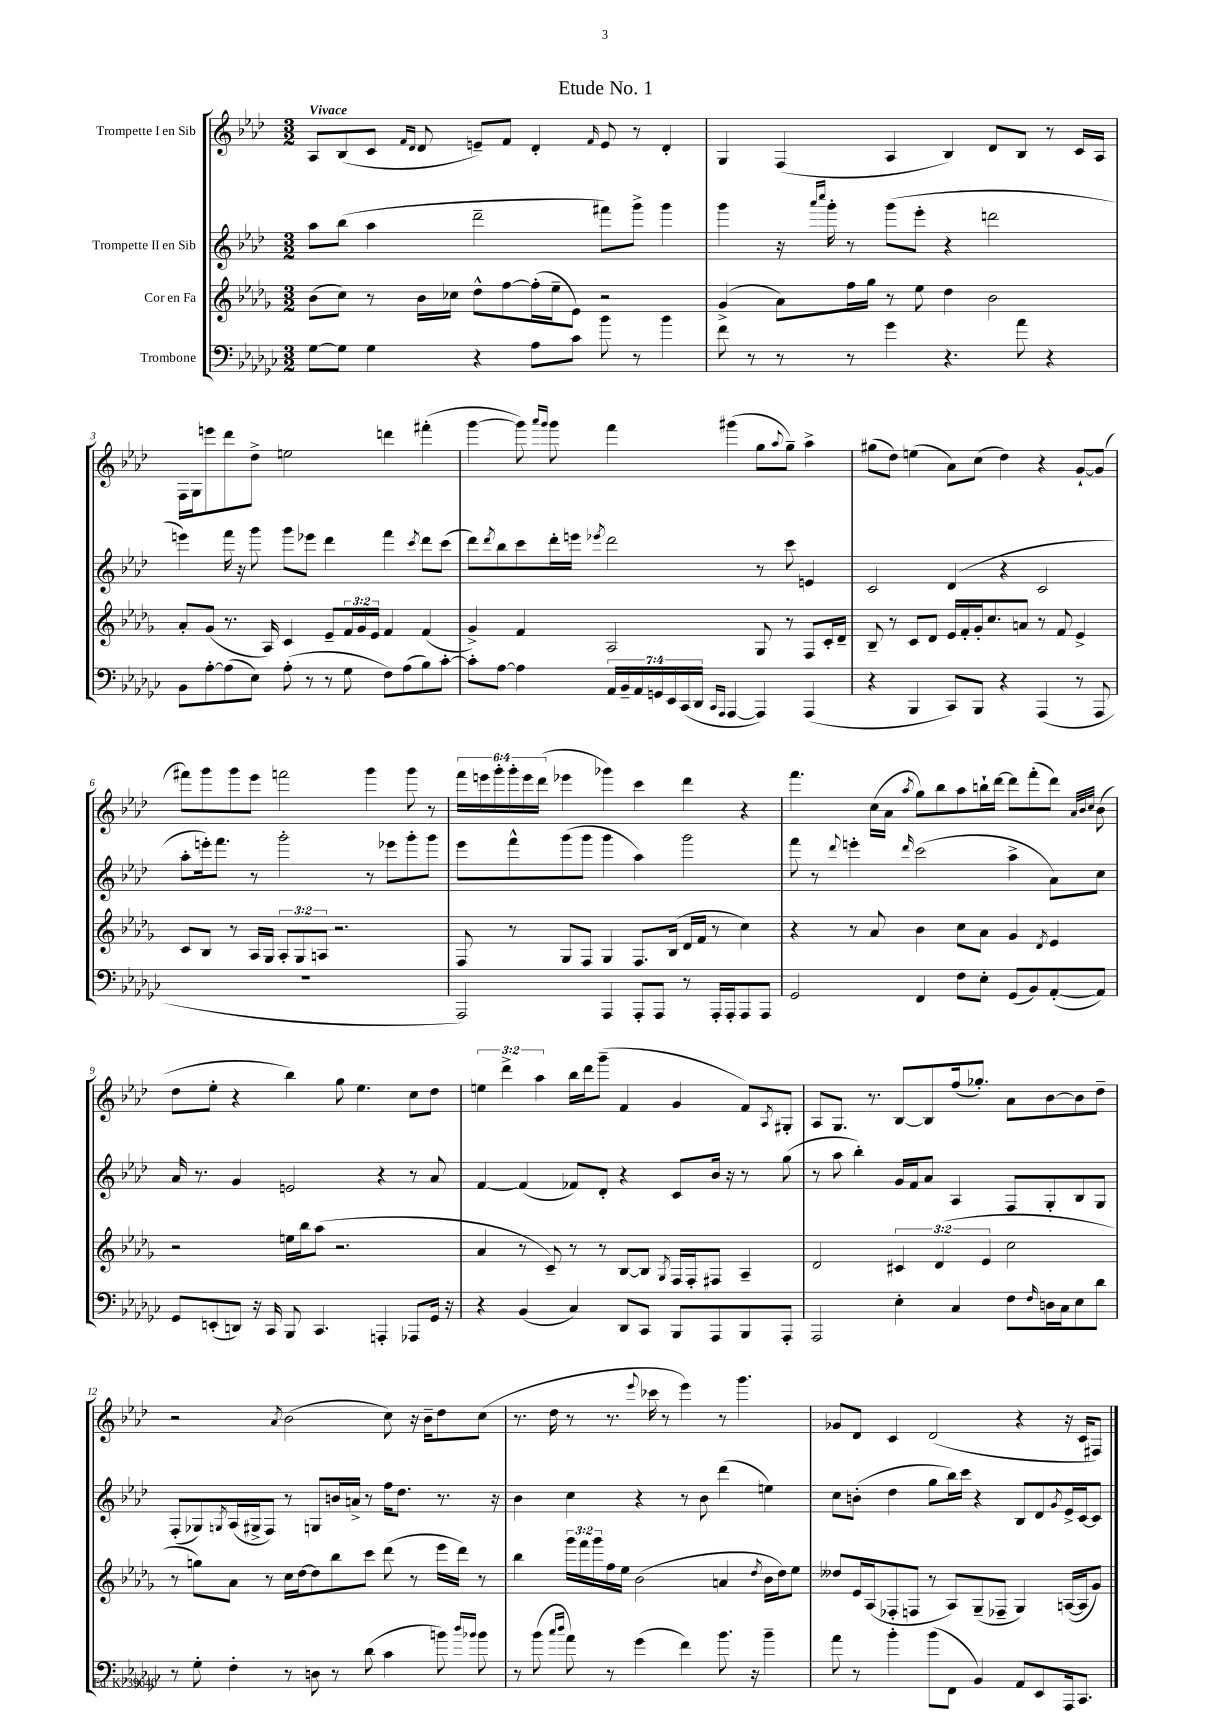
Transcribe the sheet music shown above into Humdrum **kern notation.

**kern	**kern	**kern	**kern
*staff4	*staff3	*staff2	*staff1
*clefF4	*clefG2	*clefG2	*clefG2
*k[b-e-a-d-g-c-]	*k[b-e-a-d-g-]	*k[b-e-a-d-]	*k[b-e-a-d-]
*M3/2	*M3/2	*M3/2	*M3/2
[8G-\L	(8b-\L	8aa-\L	8A-/L
8G-\]J	8cc\J)	(8bb-\J	(8B-/
4G-\	8r	4aa-\	8c/J
.	.	.	16qqf/LL
.	.	.	16qqd-/JJ
.	16b-\LL	.	8d-/
.	16cc-\JJ	.	.
4r	8dd-^^\L	2ddd-~\	8e~/L)
.	[8ff\	.	8f/J
8A-\L	(16ff'\]L	.	4d-'/
.	16ee-~\J	.	.
8c-\J	8e-\J)	.	.
.	.	.	16qqf/
8b-\	2r	8fff#\L)	8e/
8r	.	8ggg^\J	8r
4b-\	.	4ggg\	4d-'/
=	=	=	=
8f\	(4g-^/	4ggg\	4G/
8r	.	.	.
8r	8a-\L)	16r	(4F/
.	.	16qqaaa-/LL	.
.	.	16qqcccc/JJ	.
.	.	16ggg'\	.
8r	16ff\L	8r	.
.	16gg-\JJ	.	.
4g-\	8r	(8ggg\L	4A-/
.	8ee-\	8eee-'\J	.
4.r	4dd-\	4r	4B-/)
.	2b-\	2ddd\	8d-/L
8a-\	.	.	8B-/J
4r	.	.	8r
.	.	.	16c/LL
.	.	.	16A-/JJ
=	=	=	=
8BB-\L	8a-'/L	4eee\)	16F\LL
.	.	.	16G\J
[8A-'\	(8g-/J	.	8eee\
(8A-\]	8.r	16fff\	8ddd-\
.	.	16r	.
8E-\J)	.	8ggg\	8dd-^\J
.	16A-/)	.	.
(8A-'\	4c/	8ggg\L	2ee\
8r	.	8eee-\J	.
8r	8e-~/L	4ddd-\	.
8G-\	24f/L	.	.
.	24g-/	.	.
.	24e-/JJ	.	.
8F\L)	4f/	4fff\	4ddd\
(8A-\	.	.	.
.	.	8qccc/	.
8B-\)	(4f/	8ddd-\L	(4fff#'\
[8c-'\J	.	(8ccc\J	.
=	=	=	=
8c-'\]L	4g-^/)	8ddd-\L)	[4ggg\
.	.	8qddd-/	.
[8A-\J	.	8bb-\	.
4A-\]	4f/	8ccc\	8ggg\])
.	.	.	16qqaaa-/LL
.	.	.	16qqggg/JJ
.	.	16ddd-'\L	8ggg\
.	.	16eee\JJ	.
.	.	8qeee-/	.
28AA-/LL	2A-/	2ddd-\	4fff\
28BB-~/	.	.	.
28AA-/	.	.	.
28GG/	.	.	.
28EE-/	.	.	.
(28CC-/	.	.	.
28DD-/JJ	.	.	.
16qqCC-/LL	.	.	.
16qqAAA-/JJ	.	.	.
[4AAA-/	.	.	(4ggg#\
4AAA-/])	8G-/	8r	8gg\L
.	.	.	8qqaa-/
.	8r	8ccc\	8gg~\J)
(4AAA-/	8F/L	4e/	4aa-^\
.	16c'/L	.	.
.	16d-~/JJ	.	.
=	=	=	=
4r	8B-~/	2c/	(8gg#\L
.	8r	.	8dd-\J)
4BBB-/	8c/L	.	(4ee\
.	8d-/J	.	.
8CC-/L)	16e-/LL	(4d-/	8a-\L)
.	16f'/	.	.
8BBB-/J	16g-'/J	.	(8cc\J
.	8.cc/	.	.
4r	.	4r	4dd-\)
.	8a/J	.	.
(4AAA-/	8r	2c/	4r
.	8f/	.	.
8r	4e-^/	.	[8g`/L
8AAA-/	.	.	(8g/]J
=	=	=	=
1.r	8c/L	8aa-'\L	8fff#\L)
.	8B-/J	16eee'\k)	8ggg\
.	.	8.fff\J	.
.	8r	.	8ggg\
.	16A-/LL	8r	8eee-\J
.	16G-/JJ	.	.
.	12A-'/L	2ggg'\	2fff\
.	12G-/	.	.
.	12A/J	.	.
.	2.r	.	.
.	.	8r	4ggg\
.	.	8eee-\L	.
.	.	8ggg'\	8ggg\
.	.	8ggg\J	8r
=	=	=	=
2AAA-/)	8F/	8eee-\L	24fff\LL
.	.	.	24eee\
.	.	.	24ggg'\
.	8r	8fff^^\	24ggg'\
.	.	.	24eee\
.	.	.	(24ddd-\JJ
.	8G-/L	(8ggg\	4eee-\
.	8F/J	8ggg\J	.
4AAA-/	4G-/	4ggg\	4ggg-\)
8AAA-'/L	8.F/L	4aa-\)	4ccc\
8AAA-/J	.	.	.
.	(16B-/Jk	.	.
8r	16d-/LL	2ggg\	4ddd-\
.	16f/JJ	.	.
16AAA-'/LL	8r	.	.
16AAA-'/J	.	.	.
8AAA-/	4cc\)	.	4r
8AAA-/J	.	.	.
=	=	=	=
2GG-/	4r	8fff\	4.fff\
.	.	8r	.
.	.	8qqddd-/	.
.	8r	4eee'\	.
.	8a-/	.	(16cc\LL
.	.	.	16a-\JJ
.	.	16qqddd-/	8qaa-/
4FF/	4b-\	(2ccc\	8gg\L)
.	.	.	8bb-\
8F\L	8cc\L	.	8aa-\
8E-'\J	8a-\J	.	16bb`\L
.	.	.	[16ddd-\JJ
(8GG-/L	4g-/	4aa-^\	8ddd-\]L
8BB-/)	.	.	(8fff'\
.	8qd-/	.	.
([8AA-'/	4e-/	8a-\L)	8ddd-\J)
.	.	.	32qqa-/LLL
.	.	.	32qqb-/
.	.	.	32qqcc/JJJ
8AA-/]J)	.	8cc\J	(8b-\
=	=	=	=
8GG-/L	2r	16a-/	8dd-\L
.	.	8.r	.
(8EE'/	.	.	8ee-'\J
8DD/J)	.	4g/	4r
16r	.	.	.
16CC-/	.	.	.
8BBB-/	16ee\LL	2e/	4bb-\)
.	16bb-\J	.	.
4.CC-/	(8aa-\J	.	.
.	2.r	.	8gg\
.	.	.	4.ee-\
4AAA'/	.	4r	.
8AAA-/L	.	8r	8cc\L
16GG-/Jk	.	8a-/	8dd-\J
16r	.	.	.
=	=	=	=
4r	4a-/	[4f/	6ee\
.	.	.	6ddd-^\
(4BB-/	8r	(4f/]	.
.	.	.	6aa-\
.	8c~/)	.	.
4C-/)	8r	8f-/L)	16bb-\LL
.	.	.	16ddd-\J
.	8r	8d-'/J	(8ggg~\J
8DD-/L	[8B-/L	4r	4f/
8CC-/J	8B-/]J	.	.
.	8qG-/	.	.
8BBB-/L	16F/LL	8c/L	4g/
.	16F'/J	.	.
8AAA-/	8F#/J	16b-/Jk	.
.	.	16r	.
8BBB-/	4A-~/	8r	8f/L)
.	.	.	8qA-/
8AAA-'/J	.	(8gg\	8G#'/J
=	=	=	=
2AAA-/	2d-/	8r	8A-/L
.	.	8aa-\	8.G/J
.	.	4bb-'\)	.
.	.	.	8.r
4E-'\	6c#/	16g/LL	[8B-/L
.	.	16f/J	.
.	.	8a-/J	8B-/]
.	(6d-/	.	.
4C-/	.	4A-/	(16ff/k
.	.	.	8.gg-'/J)
.	6e-/	.	.
8F\L	2cc\	8F/L	8a-\L
16qqF/	.	.	.
16D\L	.	8G'/	[8b-\
16C-\J	.	.	.
8E-\	.	8B-/	8b-\]
8d-\J	.	8G/J	8dd-~\J
=	=	=	=
8r	8r	(8F'/L	2r
8G-'\	8gg\L)	8G-/)	.
.	.	8qG/	.
4F'\	8a-\J	(16A-/L	.
.	.	16G#^/J	.
.	8r	8F/J)	.
.	.	.	8qa-/
8r	16cc\LL	8r	(2b-\
.	[16dd-\J	.	.
8D\	8dd-\]	8G/L	.
8r	8bb-\	16b/L	.
.	.	16a^/JJ	.
(8d-\	8ccc\J	8r	.
4c-\	(8ddd-\	16ff\LK	8cc\)
.	.	8.dd-\J	.
.	8r	.	16r
.	.	.	16b-~\LK
8b\)	16eee-\LL	8.r	8dd-\
.	16ddd-\JJ)	.	.
16qqdd-/LL	.	.	.
16qqb-/JJ	.	.	.
8b-\	8r	.	(8cc\J
.	.	16r	.
=	=	=	=
8r	4bb-\	4b-\	8.r
(8b-\	.	.	.
.	.	.	16dd-\
16qqcc-/LL	.	.	.
16qqdd-/JJ	.	.	.
8a-\)	24ggg-\LL	4cc\	8r
.	24fff\	.	.
.	24ggg-\	.	.
8r	16ff\	.	8.r
.	16ee-\JJ	.	.
(4g-\	(2b-\	4r	.
.	.	.	8qqeee-/
.	.	.	16ccc-\
.	.	.	8r
4f\)	.	8r	4eee-\)
.	.	8b-\	.
8.b-\	4a/	(4ddd-\	8r
.	.	.	4.ggg\
16r	.	.	.
.	8qdd-/	.	.
4b-~\	16b-\LL	4ee\)	.
.	16dd-\J)	.	.
.	8ee-\J	.	.
=	=	=	=
8a-\	8dd--/L	8cc\L	8g-/L
8r	16e-/L	(8b'\J	8d-/J
.	(16A-/J	.	.
4b-'\	8F-'/	4dd-\	4c/
.	8F/J	.	.
(8b-\L	8r	8gg\L	(2d-/
8FF\J	8A-/L)	16bb-\L)	.
.	.	16ccc\JJ	.
4BB-/)	(8G-~/	4r	.
.	8F-~/J	.	.
8AA-/L	4G-/)	8B-/L	4r
8EE-/	.	8d-/	.
.	.	8qg/	.
16AAA-/k	([16A/LL	16e-^/L	16r
8.CC-/J	16A/]J	[16c/J	16c/LK
.	8g-/J)	8c/]J	8F#/J)
==	==	==	==
*-	*-	*-	*-
